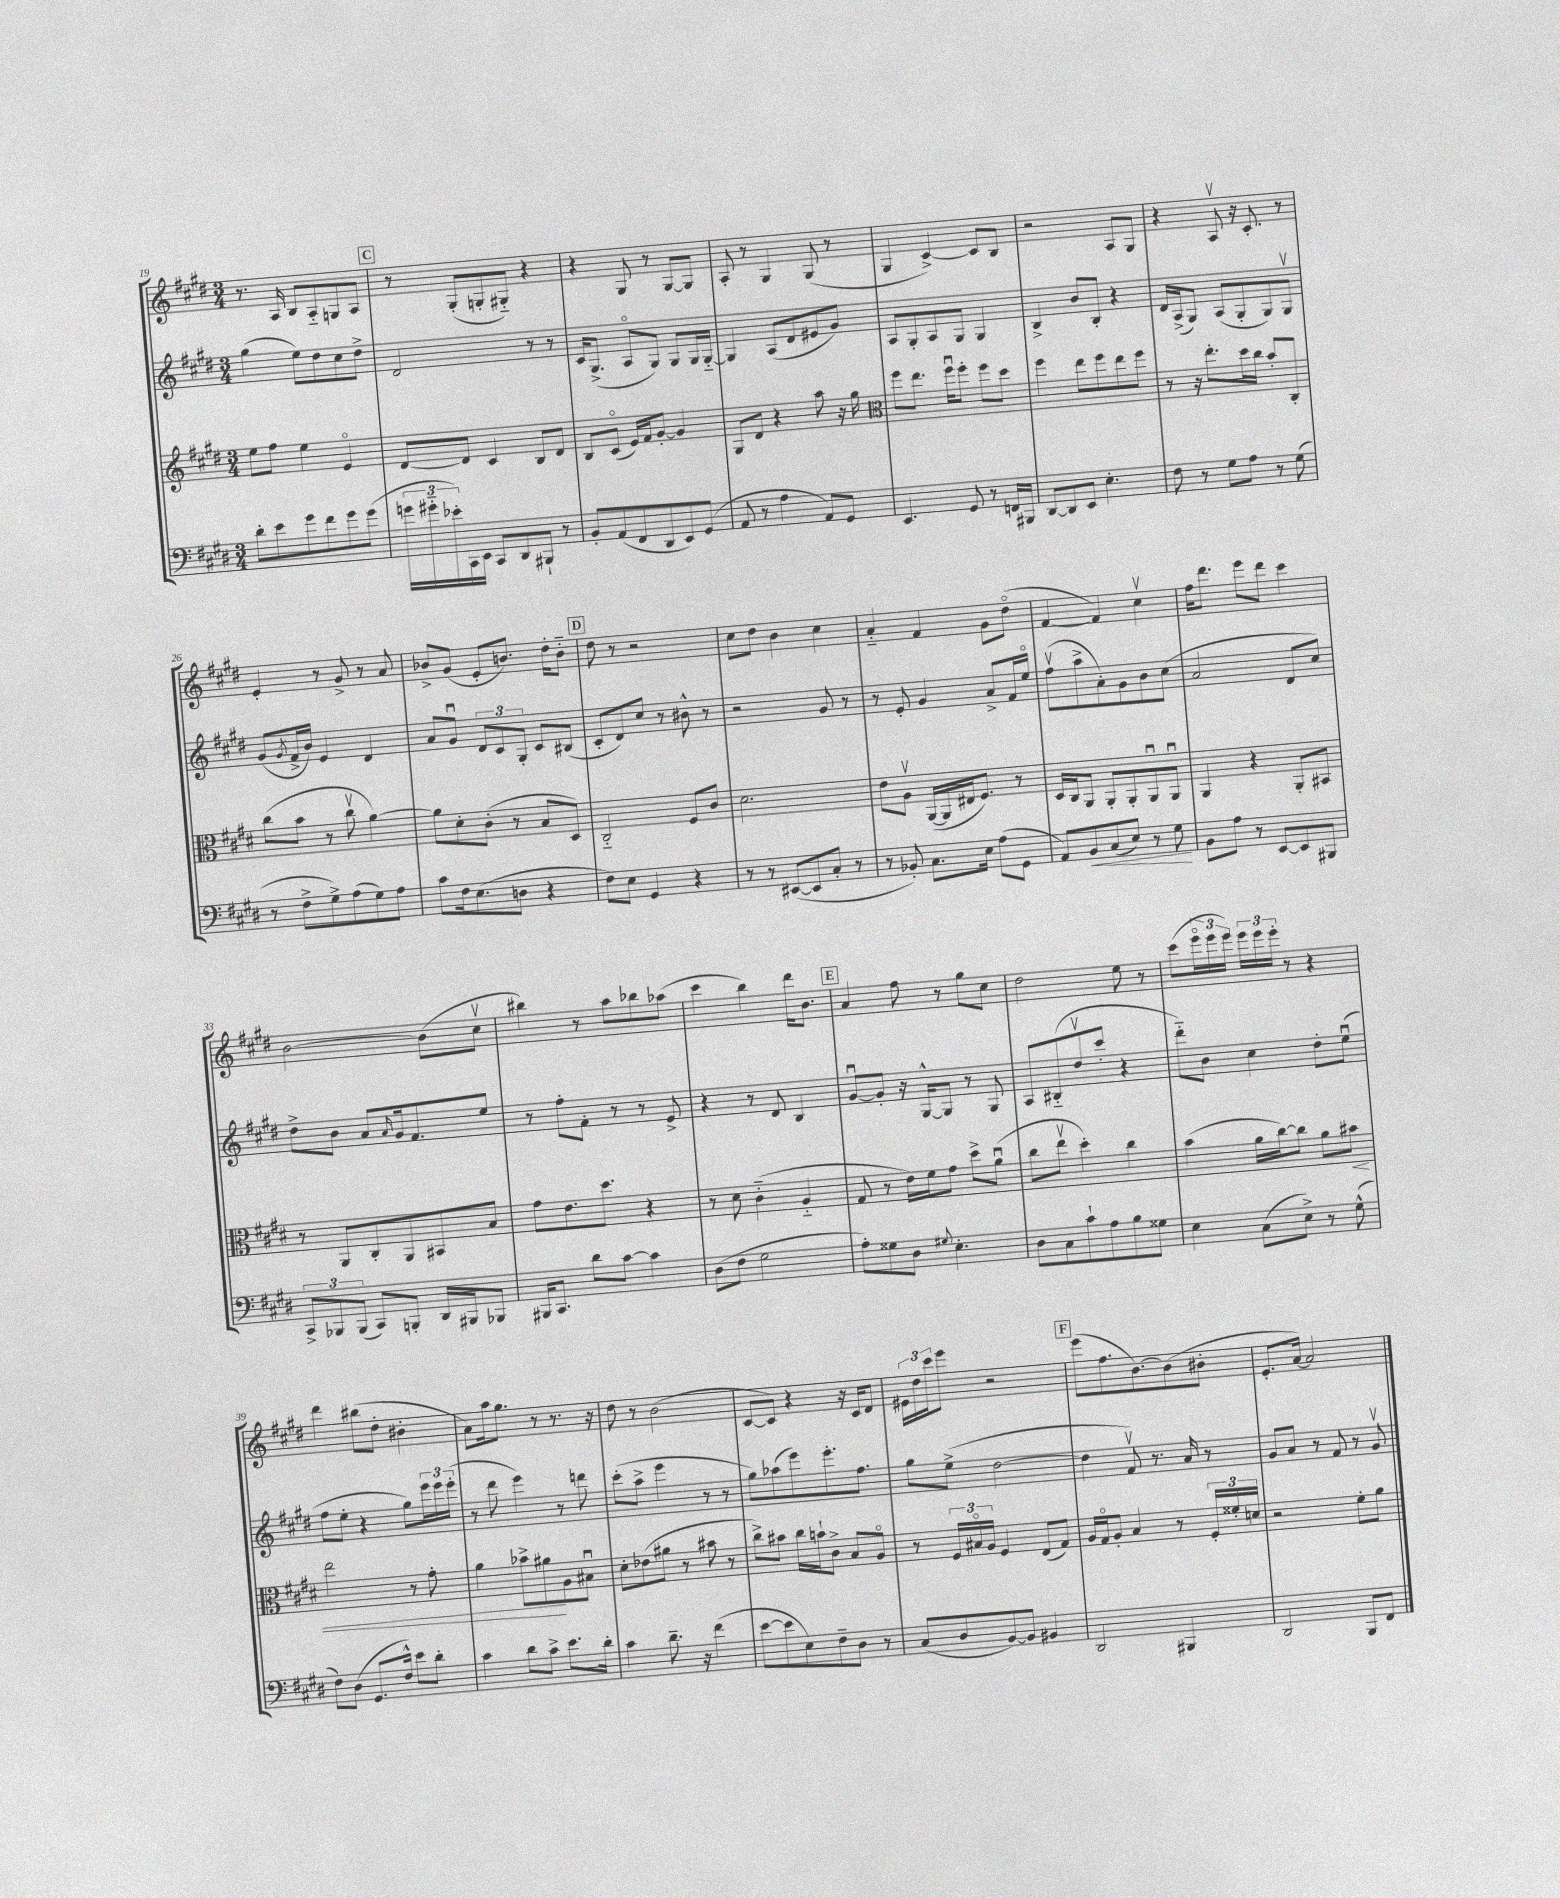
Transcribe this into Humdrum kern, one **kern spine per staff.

**kern	**dynam	**kern	**dynam	**kern	**kern
*part4	*part4	*part3	*part3	*part2	*part1
*staff4	*staff4	*staff3	*staff3	*staff2	*staff1
*clefF4	*	*clefG2	*	*clefG2	*clefG2
*k[f#c#g#d#]	*	*k[f#c#g#d#]	*	*k[f#c#g#d#]	*k[f#c#g#d#]
*M3/4	*	*M3/4	*	*M3/4	*M3/4
=19	=19	=19	=19	=19	=19
8d#'\L	.	8ee\L	.	(4gg#\	8.r
8e\	.	8ff#\J	.	.	.
.	.	.	.	.	16A/
8g#\	.	4ee\	.	8ee\L)	8B/L
8f#\	.	.	.	8dd#\	8A/
8g#\	.	4e/	.	8cc#\	8Gn/
(8g#\J	.	.	.	8dd#^\J	8A/J
!!LO:REH:place=s1:t=C
=20	=20	=20	=20	=20	=20
24gn\LL	.	[8d#/L	.	2d#/	8r
24g#X\	.	.	.	.	.
24e-X'\)	.	.	.	.	.
16CC#\	.	8d#/J]	.	.	(8G#'/L
16EE\JJ	.	.	.	.	.
8CC#/L	.	4c#/	.	.	8Gn'/
8DD#/	.	.	.	.	8G#X/J)
8BBB#X`/J	.	8B/L	.	8r	4r
8r	.	8d#/J	.	8r	.
=21	=21	=21	=21	=21	=21
8BB'/L	.	8B/L	.	16c#/KL	4r
.	.	.	.	(8.G#^/J	.
(8AA/	.	(8c#/J	.	.	.
8FF#/	.	16e/LL)	.	8A/L	8G#/
.	.	16f#/J	.	.	.
8DD#/	.	[8g#'/J	.	8G#/J)	8r
8EE/)	.	4g#/]	.	8G#/L	[8G#/L
(8GG#/J	.	.	.	16G#/L	8G#/J]
.	.	.	.	[16G#/JJ	.
=22	=22	=22	=22	=22	=22
8AA/	.	8G#/L	.	4G#/]	8A'/
8r	.	8d#/J	.	.	8r
4A\	.	4r	.	(8A/L	4G#/
.	.	.	.	8d#/	.
8AA/L)	.	8aa\	.	8e#X/	(8G#/
8GG#/J	.	16r	.	8g#/J)	8r
.	.	16gg#\	.	.	.
=23	=23	=23	=23	=23	=23
*	*	*clefC3	*	*	*
4.EE/	.	8ff#\L	.	8A/L	4G#/
.	.	8.ee\J	.	8G#'/	.
.	.	.	.	8A/	[4c#^/)
.	.	16ff#u\KL	.	.	.
8GG#/	.	8ff#'\J	.	8G#/J	.
8r	.	8ff#\L	.	4G#/	8c#/L]
16FFn/LL	.	8dd#\J	.	.	8B/J
16BBB#X/JJ	.	.	.	.	.
=24	=24	=24	=24	=24	=24
[8DD#/L	.	4ff#\	.	4B^/	2r
8DD#/]	.	.	.	.	.
8EE/J	.	8ee\L	.	8b/L	.
4.E'\	.	8ff#\	.	8B'/J	.
.	.	8ee\	.	4r	8A/L
.	.	8ff#\J	.	.	8G#/J
=25	=25	=25	=25	=25	=25
8F#\	.	8r	.	16d#/LL	4r
.	.	.	.	(16A^/J	.
8r	.	16r	.	8G#/J)	.
.	.	8.ee'\L	.	.	.
8G#\L	.	.	.	(8A/L	8Av/
8A\J	.	16dd#\L	.	8G#'/	16r
.	.	16cc#\JJ	.	.	8.c#'/
8r	.	8b'/L	.	8G#/)	.
(8G#\	.	8C#'/J	.	8G#v/J	8r
!!LO:LB:g=z
=26	=26	=26	=26	=26	=26
8r	.	(8cc#\L	.	(8g#/L	4e'/
.	.	.	.	8qg#/	.
8F#^\L	.	8b\J	.	16f#^/L	.
.	.	.	.	16b/JJ)	.
8G#^\)	.	8r	.	4e/	8r
(8A\	.	8cc#v\	.	.	8g#^/
8G#\)	.	[4a\)	.	4d#/	8r
8A\J	.	.	.	.	8a/
=27	=27	=27	=27	=27	=27
8c#\L	.	8a\L]	.	8a/L	8b-X^/L
16F#\k	.	8d#'\	.	8g#u/J	(8g#/J
(8.E\	.	.	.	.	.
.	.	(8c#'\J	.	12d#/L	8e'/L
.	.	.	.	12c#/	.
8Dn\J	.	8r	.	.	8.bn/J)
.	.	.	.	12G#'/J	.
4r	.	8B/L	.	8c#/L	.
.	.	.	.	.	16dd#'\KL
.	.	8D#/J)	.	(8B#X/J	8b\J
!!LO:REH:place=s1:t=D
=28	=28	=28	=28	=28	=28
8F#\L)	.	2C#/	.	8c#'/L	8dd#\
8E\J	.	.	.	8d#/)	8r
4GG#/	.	.	.	8cc#/J	2r
.	.	.	.	8r	.
4r	.	8F#/L	.	8b#X^^\	.
.	.	8c#/J	.	8r	.
=29	=29	=29	=29	=29	=29
8r	.	2.d#\	.	2r	8cc#\L
8r	.	.	.	.	8dd#\J
([8EE#X/L	.	.	.	.	4b\
8EE#/]	.	.	.	.	.
8C#'/J	.	.	.	8g#/	4cc#\
8r	.	.	.	8r	.
=30	=30	=30	=30	=30	=30
8r	.	8e\L	.	8r	4a/
8BB-X'/)	.	8Av\J	.	8e'/	.
8.C#\L	.	([16AA/LL	.	4g#/	4f#/
.	.	16AA/]	.	.	.
.	.	16E#X/J	.	.	.
16E\Jk	.	8.F#/J)	.	.	.
(8A\L	.	.	.	8a^/L	8g#\L
8GG#\J	.	8r	.	16f#/L	(8dd#\J
.	.	.	.	16ee/JJ	.
=31	=31	=31	=31	=31	=31
8AA/L)	.	16D#/LL	.	(8ff#v\L	[4f#/
.	.	16C#/J	.	.	.
!	!LO:HP:b	!	!	!	!
8BB/	<	8AA/J	.	8aa^\	.
(8C#/	.	8AA'/L	.	8a'\)	4f#/])
8E/J)	.	8AA'/	.	8g#\	.
8r	.	8AAu/	.	8b\	4cc#v\
8G#\	.	8AAu/J	.	(8cc#\J	.
.	[	.	.	.	.
=32	=32	=32	=32	=32	=32
8BB\L	.	4AA/	.	2a/	16ff#\KL
.	.	.	.	.	8.ddd#\J
8A\J	.	.	.	.	.
8r	.	4r	.	.	8eee\L
[8EE/L	.	.	.	.	8ddd#\J
8EE/]	.	8AA'/L	.	8d#/L	4ccc#\
8BBB#X/J	.	8BB#X/J	.	8cc#/J)	.
!!LO:LB:g=z
=33	=33	=33	=33	=33	=33
12CC#^/L	.	8r	.	8dd#^\L	[2b\
12BBB-X/	.	.	.	.	.
.	.	8AA/L	.	8b\J	.
(12BBB-/J	.	.	.	.	.
8CC#/L)	.	8C#'/	.	8a/L	.
.	.	.	.	16qqa/	.
8BBBn'/J	.	8AA/	.	16g#/k	.
.	.	.	.	8.f#/	.
16DD#/LL	.	8BB#X/	.	.	(8b\L]
16BBB#X/J	.	.	.	.	.
8BBB-X/J	.	8B/J	.	8ee/J	8cc#v\J
=34	=34	=34	=34	=34	=34
16BBB#X/KL	.	8g#\L	.	8r	4bb#X\)
8.CC#/J	.	.	.	.	.
.	.	8.e\	.	8ff#'\L	.
8d#\L	.	.	.	8f#'\J	8r
.	.	8.dd#\J	.	.	.
[8c#\J	.	.	.	8r	8aa\L
4c#\]	.	4r	.	8r	8bb-X\
.	.	.	.	8e^/	(8aa-X\J
=35	=35	=35	=35	=35	=35
(8D#\L	.	8r	.	4r	4ccc#\
8F#\J	.	8d#\	.	.	.
2G#\	.	(4c#\	.	8r	4bb\)
.	.	.	.	8d#/	.
.	.	4A/	.	4B/	16ddd#\KL
.	.	.	.	.	8.b\J
!!LO:REH:place=s1:t=E
=36	=36	=36	=36	=36	=36
8A'\L)	.	8G#/	.	[8g#u/L	4a/
8G##X\	.	8r	.	8g#'/J]	.
8D#\J	.	16e\LL)	.	16r	8ff#\
.	.	16f#\J	.	[16G#^^/KL	.
8qqG#X/	.	.	.	.	.
4.E'\	.	8g#\J	.	8G#/J]	8r
.	.	8dd#^\L	.	8r	8gg#\L
.	.	(8au\J	.	8G#/	8cc#\J
=37	=37	=37	=37	=37	=37
8D#\L	.	8cc#\L	.	8A/L	2dd#\
8C#\	.	8eev\J	.	(8B#X/	.
8c#`\	.	4dd#'\)	.	8dd#v/	.
8A\	.	.	.	8ccc#'/J	.
8B\	.	4cc#\	.	4r	8ee\
8G##X\J	.	.	.	.	8r
=38	=38	=38	=38	=38	=38
4E\	.	(4b\	.	8ddd#\L)	(8ccc#\L
.	.	.	.	8b\J	24eee\L
.	.	.	.	.	24eee\
.	.	.	.	.	24eee\JJ)
(8C#\L	.	16a\LL	.	4cc#\	24eee\LL
.	.	.	.	.	24eee\
.	.	[16cc#\J)	.	.	.
.	.	.	.	.	24eee'\JJ
8E^\J)	.	8cc#\J]	.	.	8r
8r	.	8a\L	.	8dd#'\L	4r
!	!	!	!LO:HP:b	!	!
(8G#^^\	.	8b#X\J	<	(8eeu\J	.
!!LO:LB:g=z
=39	=39	=39	=39	=39	=39
8F#\L)	.	2ee\	.	8ff#\L	4ddd#\
(8D#\J	.	.	.	8ee'\J	.
8.GG#/L	.	.	.	4r	(8bb#X\L
.	.	.	.	.	8dd#'\J
16F#^^/Jk)	.	.	.	.	.
8e\L	.	8r	.	8gg#\L)	4b#X'\
8d#'\J	.	8g#'\	.	24eee\L	.
.	.	.	.	24eee\	.
.	.	.	.	(24eee'\JJ	.
=40	=40	=40	=40	=40	=40
4c#\	.	4a\	.	8r	8a\L)
.	.	.	.	8ddd#\	16aa\k
.	.	.	.	.	8.gg#\J
8d#\L	.	8b-X^\L	.	4eee\)	.
8c#^\J	.	8a#X\	.	.	8r
8.e\L	.	8A\	[	8r	8.r
.	.	8B#Xu\J	.	8dddn\	.
16d#'\Jk	.	.	.	.	16r
=41	=41	=41	=41	=41	=41
4c#\	.	8d#'\L	.	(8ccc#'\L	8dd#\
.	.	(8e-X\	.	8aa^\J	8r
8.d#~\	.	8a#X\J	.	4eee\	(2b\
.	.	8r	.	.	.
16r	.	.	.	.	.
(4f#\	.	8b#X\	.	8r	.
.	.	8r	.	8r	.
=42	=42	=42	=42	=42	=42
[8e\L	.	8cc#^\L)	.	8gg#\L)	[8c#/L
8e\]	.	8b#X\J	.	(8aa-X\	8c#/J])
8E\)	.	16cc#\LL	.	8eee\)	4r
.	.	16bn`\J	.	.	.
8F#~\	.	8c#^\J	.	8.eee'\	.
8D#\J	.	8B/L	.	.	16r
.	.	.	.	8.ff#\J	16c#/KL
8r	.	8A/J	.	.	8d#/J
=43	=43	=43	=43	=43	=43
(8C#/L	.	8r	.	8gg#\L	24e#X\LL
.	.	.	.	.	24dd#\
.	.	.	.	.	24ccc#\J
8D#/	.	24F#/LL	.	(8ee^\J	8eee\J
.	.	24B#X/	.	.	.
.	.	24A/JJ	.	.	.
[8BB/)	.	4F#/	.	[2dd#\	2r
8BB/J]	.	.	.	.	.
4BB#X/	.	(8E/L	.	.	.
.	.	8G#/J)	.	.	.
!!LO:REH:place=s1:t=F
=44	=44	=44	=44	=44	=44
2DD#/	.	16A/LL	.	4dd#\]	(8eee\L
.	.	16G#/J	.	.	.
.	.	8A'/J	.	.	8.ff#\
.	.	4B/	.	8f#v/)	.
.	.	.	.	.	[8.b\)
.	.	.	.	8.r	.
4BBB#X/	.	8r	.	.	(8b\]
.	.	.	.	16a/	.
.	.	24F#'/LL	.	8r	8b#X'\J
.	.	24f##X'/	.	.	.
.	.	24dn/JJ	.	.	.
=45	=45	=45	=45	=45	=45
2DD#/	.	2r	.	8g#/L	8.e'/L
.	.	.	.	8a/J	.
.	.	.	.	.	[16a/Jk)
.	.	.	.	8r	2a/]
.	.	.	.	8f#/	.
8BBB/L	.	8f#'\L	.	8r	.
8FF#/J	.	8a\J	.	8g#v/	.
==	==	==	==	==	==
*-	*-	*-	*-	*-	*-
